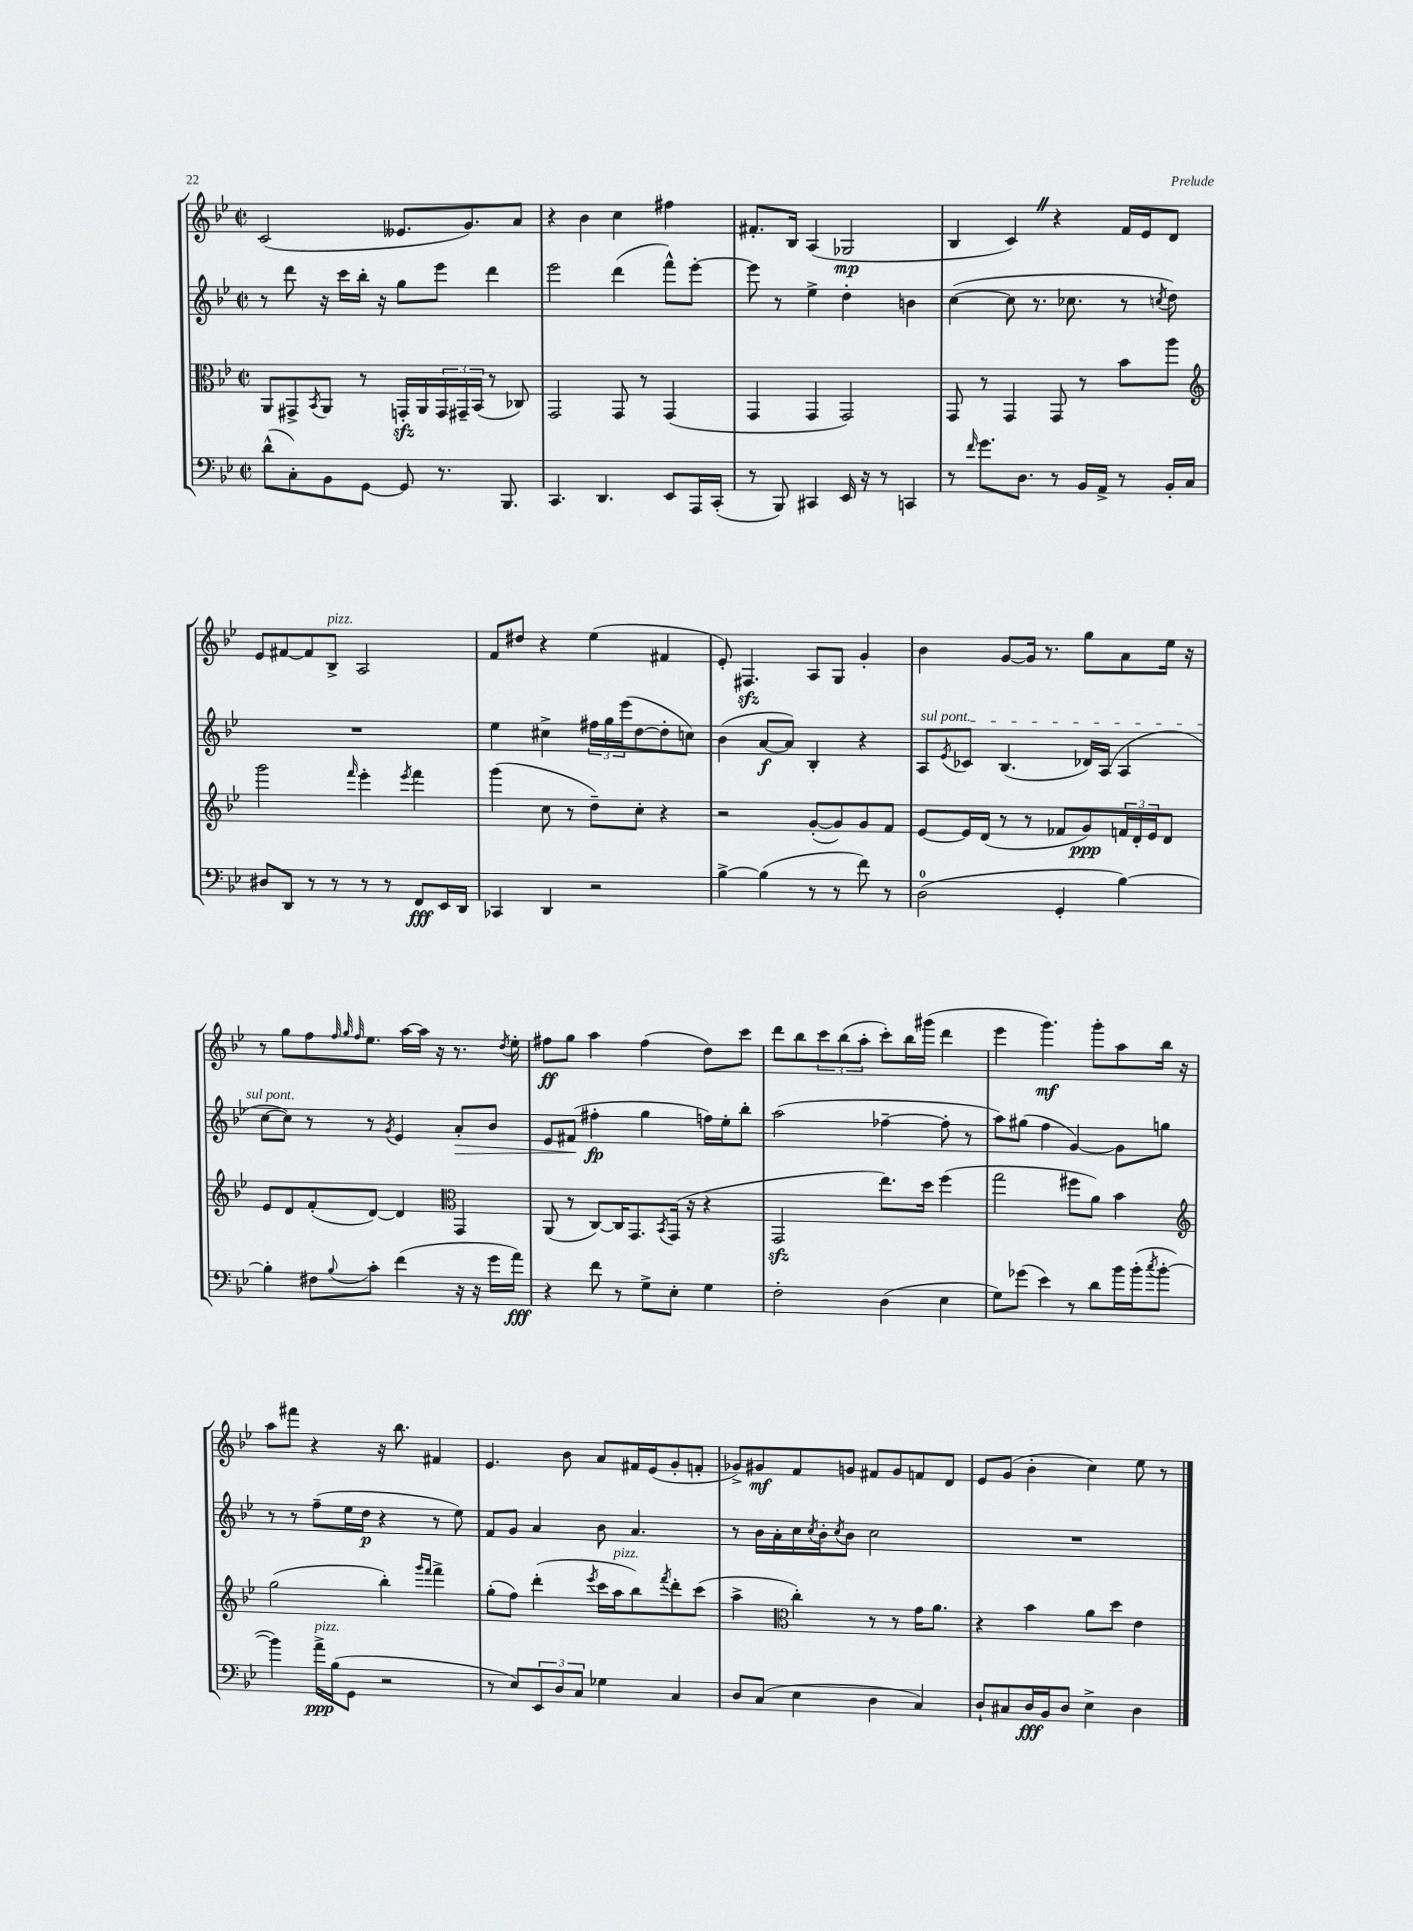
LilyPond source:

<<
\new StaffGroup <<
\new Staff = "s0" {
    \clef treble \key bes \major \defaultTimeSignature \time 2/2
    c'2( eeses'8. g'8.) a'8 |
    r4 bes'4 c''4 fis''4 |
    fis'8.-. bes16 a4( ges2\mp |
    bes4 c'4) \once \override BreathingSign.text = \markup { \musicglyph "scripts.caesura.straight" } \breathe r4 f'16 ees'16 d'8 |
    ees'8 fis'8~ fis'8 bes8->^\markup { \italic "pizz." } a2 |
    f'8 dis''8 r4 ees''4( fis'4 |
    ees'8-.) fis4.\sfz a8 g8 g'4-. |
    bes'4 g'8~ g'16 r8. g''8 a'8 ees''16 r16 |
    r8 g''8 f''8 \grace { f''32 g''32 f''32 } ees''8. a''16~ a''16 r16 r8. \acciaccatura { d''8 } ees''16-. |
    fis''8\ff g''8 a''4 fis''4( d''8) c'''8 |
    d'''8 bes''8 \tuplet 3/2 { c'''8 bes''8( a''8-. } c'''8-.) bes''16 gis'''16( d'''4 |
    ees'''4 g'''4.\mf) g'''8-. a''8 bes''16 r16 |
    a''8 fis'''8 r4 r16 bes''8. fis'4 |
    ees'4. bes'8 a'8 fis'16 ees'16( g'8-. f'8-. |
    ges'8->) gis'8\mf f'8 g'8 fis'8 g'8 f'8 d'8 |
    ees'8 g'8( bes'4-. c''4) ees''8 r8 \bar "|." |
}
\new Staff = "s1" {
    \clef treble \key bes \major \defaultTimeSignature \time 2/2
    r8 d'''8 r16 c'''16 bes''16-. r16 g''8 ees'''8 d'''4 |
    ees'''2 d'''4( f'''8-^) ees'''8~-. |
    ees'''8 r8 ees''4-> d''4-. b'4 |
    c''4~( c''8 r8. ces''8. r8 \acciaccatura { c''8 } d''8) |
    R1 |
    ees''4 cis''4-> \tuplet 3/2 { fis''16 g''16 ees'''16( } d''8~ d''8-. c''8) |
    bes'4( a'8~\f a'8) bes4-. r4 |
    \once \override TextSpanner.bound-details.left.text = \markup { \italic "sul pont." } a8\startTextSpan \acciaccatura { ees'8 } ces'8 bes4.( des'16) a16( a4 |
    c''8~ c''8\stopTextSpan) r8 r8 \acciaccatura { g'8 } ees'4 a'8-.\> bes'8 |
    ees'8 fis'8\!( fis''4-.\fp g''4 f''16) ees''16-. bes''8-. |
    a''2( fes''4~-- fes''8-. r8 |
    a''8) gis''8( f''4 g'4~) g'8 g''8 |
    r8 r8 f''8--( ees''16 d''16\p r4 r8 ees''8) |
    f'8 g'8 a'4 bes'8 a'4. |
    r8 bes'16 a'16-. c''16 \acciaccatura { c''8 } bes'16-. \acciaccatura { c''8 } bes'8 c''2 |
    R1 \bar "|." |
}
\new Staff = "s2" {
    \clef alto \key bes \major \defaultTimeSignature \time 2/2
    a,8 gis,8-> \acciaccatura { bes,8 } a,8 r8 g,16-.\sfz a,16 \tuplet 3/2 { g,16 gis,16-- bes,16( } r8 ces8) |
    g,2 g,8 r8 g,4( |
    g,4 g,4 g,2) |
    g,8 r8 g,4 g,8 r8 bes'8 a''8 |
    \clef treble g'''2 \grace { f'''16 } ees'''4-. \acciaccatura { ees'''8 } f'''4 |
    g'''4( c''8 r8 d''8--) c''8-. r4 |
    r2 g'8~-.( g'8) g'8 f'8 |
    ees'8~ ees'16 d'16( r8 r8 fes'8 g'8\ppp) \tuplet 3/2 { f'16 d'16-. ees'16 } d'8 |
    ees'8 d'8 f'8-.( d'8~) d'4 \clef alto g,4 |
    a,8( r8 c8~) c16 g,8. \acciaccatura { bes,8 } g,16( r16 r4 |
    g,2\sfz ees''8.) d''16 f''4( |
    g''2 fis''8 a'8) bes'4 |
    \clef treble g''2( bes''4-.) \grace { g'''16 f'''16 } f'''4-> |
    g''8-.( f''8) d'''4-.( \acciaccatura { ees'''8 } c'''16 a''16^\markup { \italic "pizz." } bes''8) \acciaccatura { f'''8 } d'''8-. c'''8( |
    a''4-> \clef alto c''4-.) r8 r8 g'16 a'8. |
    r4 bes'4 a'8 d''8 ees'4 \bar "|." |
}
\new Staff = "s3" {
    \clef bass \key bes \major \defaultTimeSignature \time 2/2
    d'8-^( c8-.) bes,8 g,8~ g,8 r8. bes,,8. |
    c,4. d,4. ees,8 a,,16 c,16-.( |
    r8 bes,,8) cis,4 ees,16 r16 r8 c,4 |
    r8 \grace { f'16 } g'8. d8. r8 bes,16 a,16-> r8 bes,16-. c16 |
    dis8 d,8 r8 r8 r8 r8 f,8\fff ees,16 d,16 |
    ces,4 d,4 r2 |
    bes4~-> bes4( r8 r8 f'8) r8 |
    d2-0( g,4-. bes4~) |
    bes4-. fis8 \appoggiatura { bes8 } c'8-. f'4( r16 r16 g'16 a'16\fff) |
    r4 f'8 r8 g8-> ees8-. g4 |
    f2-. d4( ees4 |
    g8) ges'8( ees'4) r8 d'8 bes'16 bes'16-.( \acciaccatura { c''8 } bes'8~-. |
    bes'4) a'16->\ppp^\markup { \italic "pizz." } bes16( g,8 r2 |
    r8 ees8) \tuplet 3/2 { ees,8 d8 c8 } ges4 c4 |
    d8 c8( ees4 d4 c4) |
    d8-! cis8 d16\fff bes,16 d8 ees4-> d4 \bar "|." |
}
>>
>>
\layout { \context { \Score \remove "Bar_number_engraver" } }
